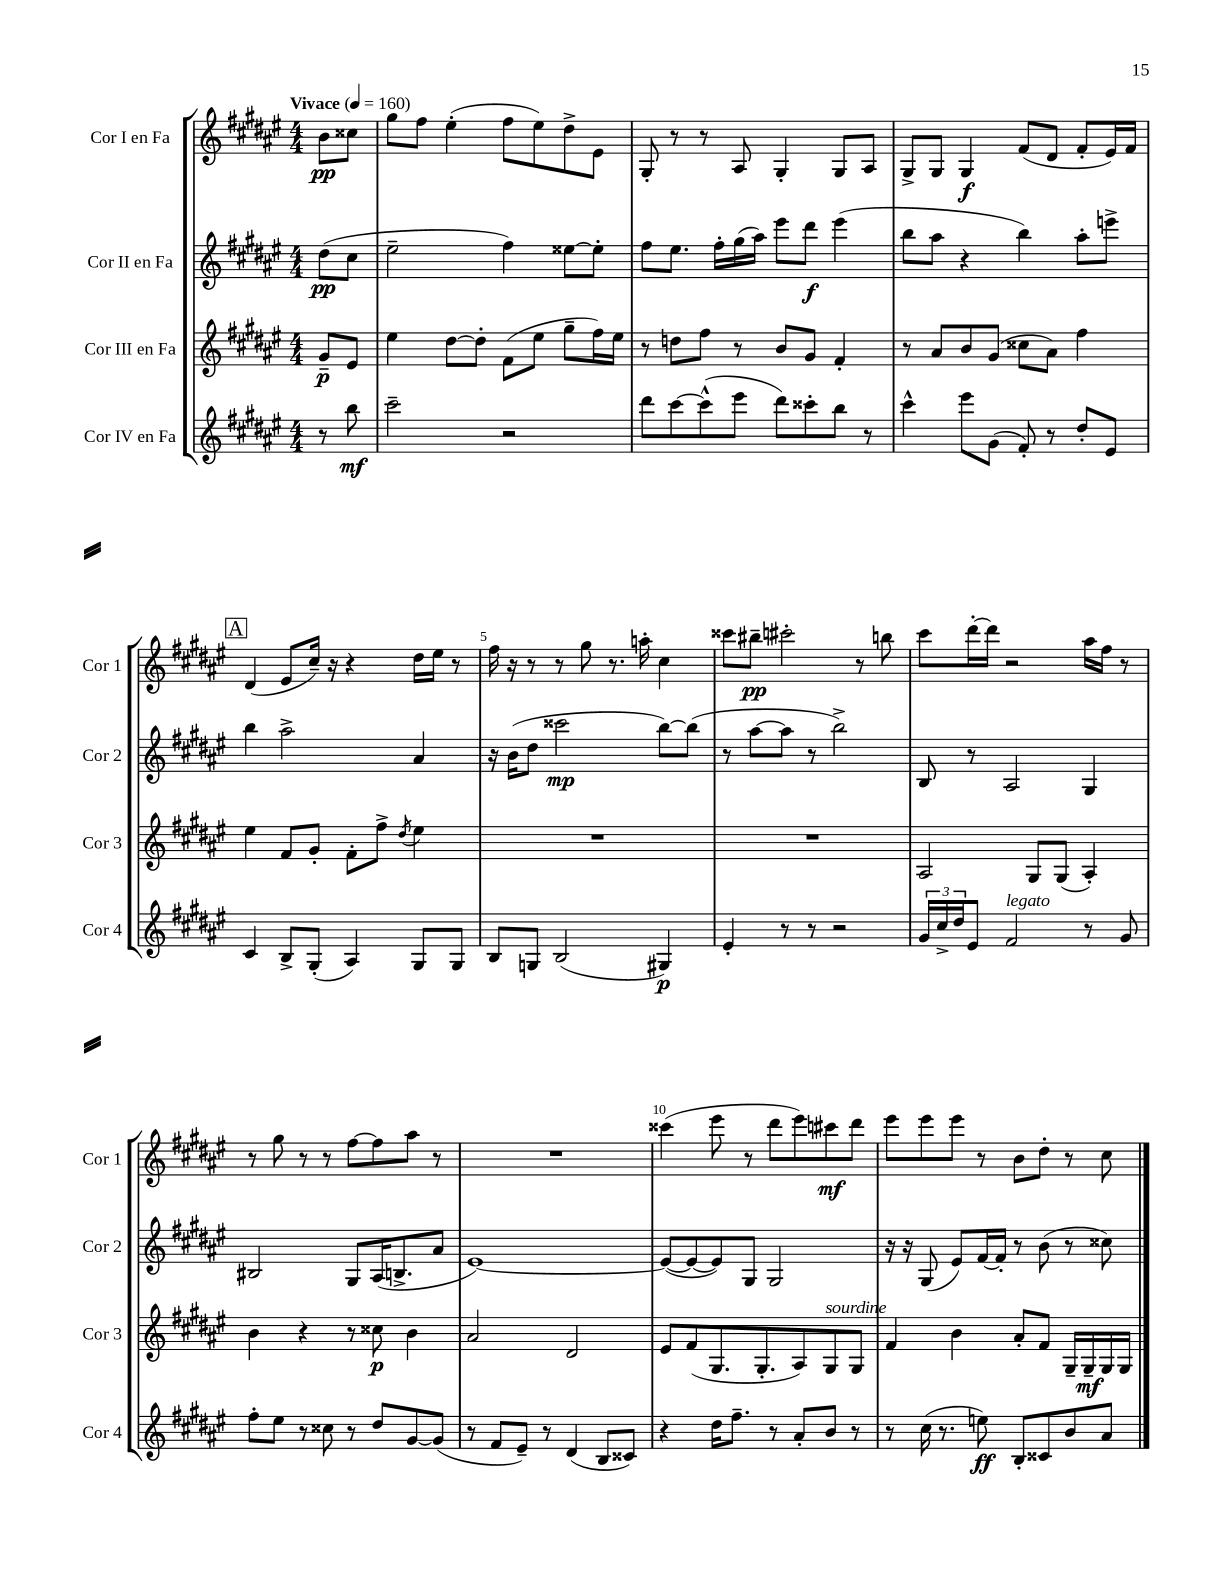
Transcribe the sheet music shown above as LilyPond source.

<<
\new StaffGroup <<
\new Staff = "s0" \with { instrumentName = "Cor I en Fa" shortInstrumentName = "Cor 1" } {
    \clef treble \key fis \major \numericTimeSignature \time 4/4 \partial 4 \tempo "Vivace" 4 = 160
    b'8\pp cisis''8 |
    gis''8 fis''8 eis''4-.( fis''8 eis''8) dis''8-> eis'8 |
    gis8-. r8 r8 ais8 gis4-. gis8 ais8 |
    gis8-> gis8 gis4\f fis'8( dis'8 fis'8-. eis'16) fis'16 |
    \mark \markup { \box "A" } dis'4( eis'8 cis''16--) r16 r4 dis''16 eis''16 r8 |
    fis''16 r16 r8 r8 gis''8 r8. a''16-. cis''4 |
    cisis'''8 bis''8--\pp cis'''2-. r8 b''8 |
    cis'''8 dis'''16~-. dis'''16 r2 ais''16 fis''16 r8 |
    r8 gis''8 r8 r8 fis''8~ fis''8 ais''8 r8 |
    R1 |
    cisis'''4( eis'''8 r8 dis'''8 eis'''8) cis'''8\mf dis'''8 |
    eis'''8 eis'''8 eis'''8 r8 b'8 dis''8-. r8 cis''8 \bar "|." |
}
\new Staff = "s1" \with { instrumentName = "Cor II en Fa" shortInstrumentName = "Cor 2" } {
    \clef treble \key fis \major \numericTimeSignature \time 4/4 \partial 4
    dis''8\pp( cis''8 |
    eis''2-- fis''4) eisis''8~ eisis''8-. |
    fis''8 eis''8. fis''16-. gis''16( ais''16) eis'''8 dis'''8\f eis'''4( |
    b''8 ais''8 r4 b''4) ais''8-. e'''8-> |
    \mark \markup { \box "A" } b''4 ais''2-> ais'4 |
    r16 b'16( dis''8 cisis'''2\mp b''8~) b''8( |
    r8 ais''8~ ais''8 r8 b''2->) |
    b8 r8 ais2 gis4 |
    bis2 gis8 ais16( b8.-> ais'8 |
    eis'1~) |
    eis'8~( eis'8~ eis'8) gis8 gis2 |
    r16 r16 gis8( eis'8) fis'16~ fis'16-. r8 b'8( r8 cisis''8) \bar "|." |
}
\new Staff = "s2" \with { instrumentName = "Cor III en Fa" shortInstrumentName = "Cor 3" } {
    \clef treble \key fis \major \numericTimeSignature \time 4/4 \partial 4
    gis'8--\p eis'8 |
    eis''4 dis''8~ dis''8-. fis'8( eis''8 gis''8-- fis''16) eis''16 |
    r8 d''8 fis''8 r8 b'8 gis'8 fis'4-. |
    r8 ais'8 b'8 gis'8( cisis''8 ais'8) fis''4 |
    \mark \markup { \box "A" } eis''4 fis'8 gis'8-. fis'8-. fis''8-> \acciaccatura { dis''8 } eis''4 |
    R1 |
    R1 |
    ais2 gis8 gis8( ais4-.) |
    b'4 r4 r8 cisis''8\p b'4 |
    ais'2 dis'2 |
    eis'8 fis'8( gis8. gis8.-. ais8) gis8^\markup { \italic "sourdine" } gis8 |
    fis'4 b'4 ais'8-. fis'8 gis16-- gis16--\mf gis16 gis16 \bar "|." |
}
\new Staff = "s3" \with { instrumentName = "Cor IV en Fa" shortInstrumentName = "Cor 4" } {
    \clef treble \key fis \major \numericTimeSignature \time 4/4 \partial 4
    r8 b''8\mf |
    cis'''2-- r2 |
    dis'''8 cis'''8~ cis'''8-^( eis'''8 dis'''8) cisis'''8-. b''8 r8 |
    cis'''4-^ eis'''8 gis'8( fis'8-.) r8 dis''8-. eis'8 |
    \mark \markup { \box "A" } cis'4 b8-> gis8-.( ais4) gis8 gis8 |
    b8 g8 b2( gis4\p) |
    eis'4-. r8 r8 r2 |
    \tuplet 3/2 { gis'16 cis''16-> dis''16 } eis'8 fis'2^\markup { \italic "legato" } r8 gis'8 |
    fis''8-. eis''8 r8 cisis''8 r8 dis''8 gis'8~ gis'8( |
    r8 fis'8 eis'8--) r8 dis'4( b8 cisis'8) |
    r4 dis''16 fis''8.-- r8 ais'8-. b'8 r8 |
    r8 cis''16( r8. e''8\ff) b8-. cisis'8 b'8 ais'8 \bar "|." |
}
>>
>>
\layout { \context { \Score \override BarNumber.break-visibility = ##(#f #t #t) barNumberVisibility = #(every-nth-bar-number-visible 5) } }
